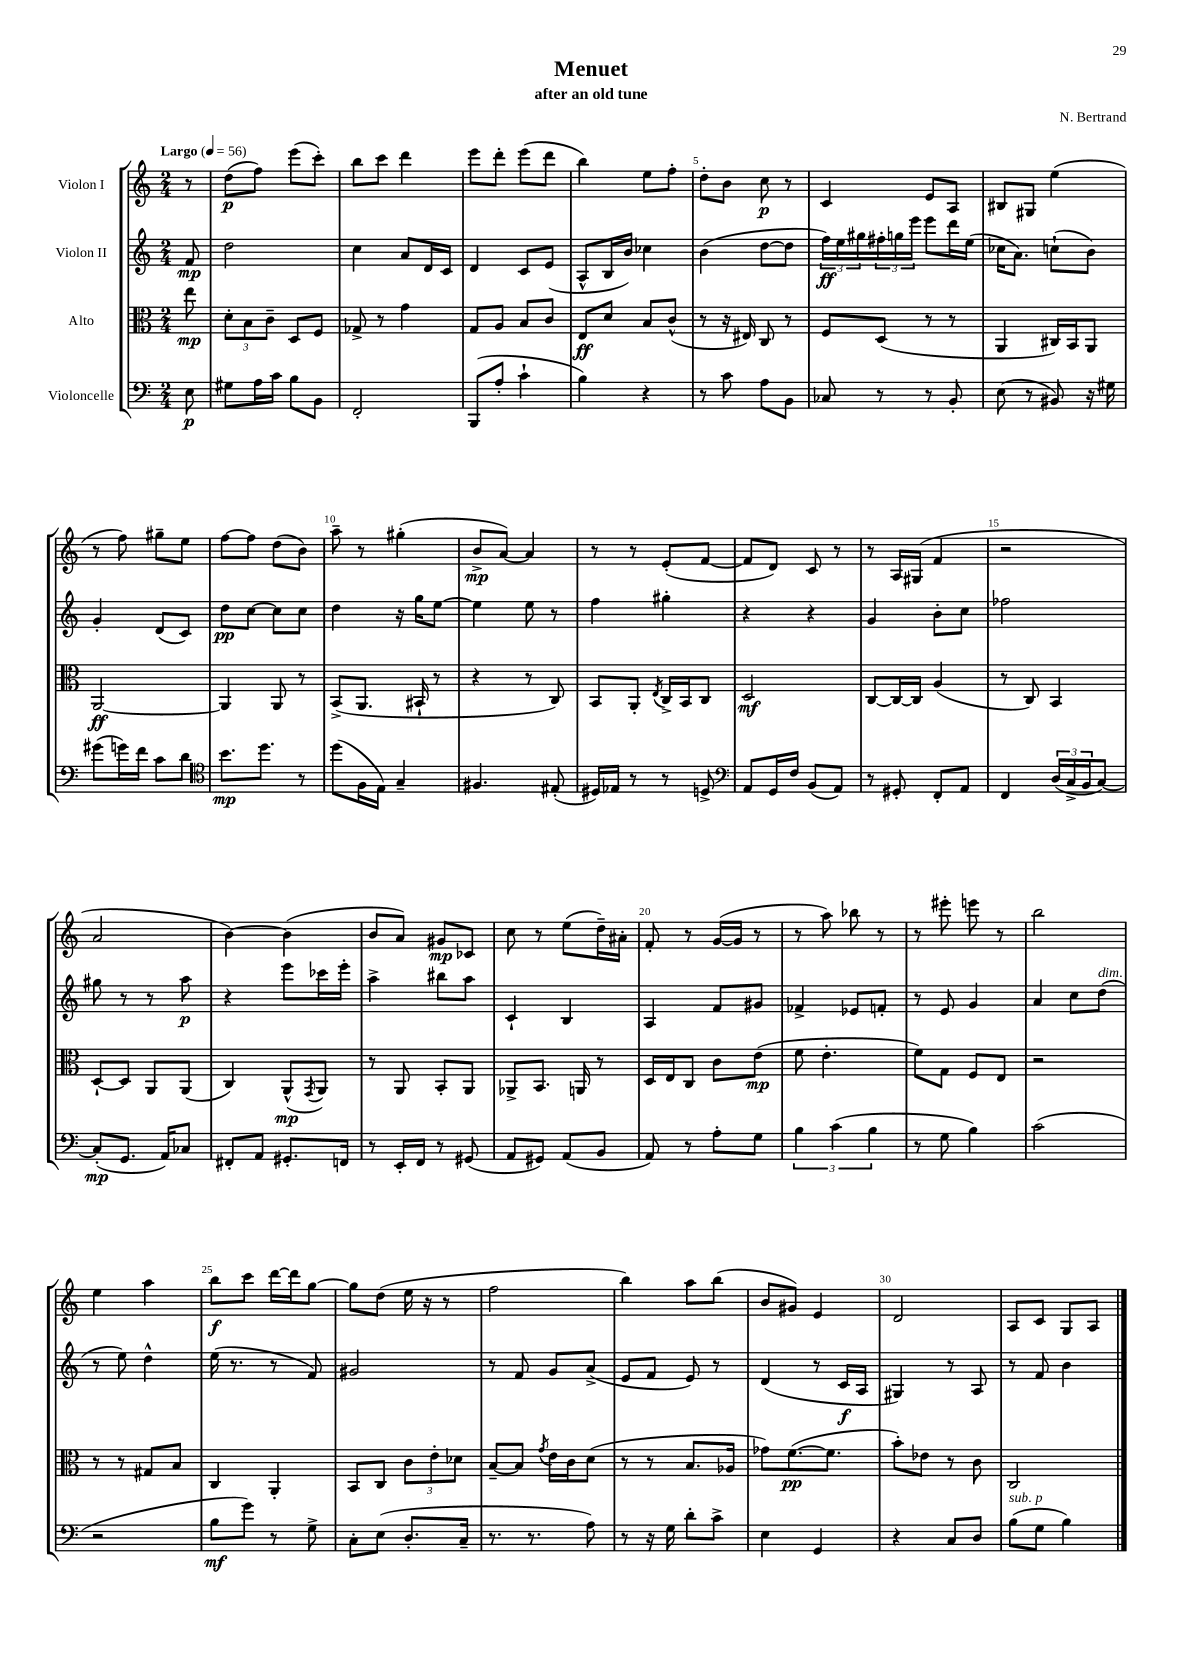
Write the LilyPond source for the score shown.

\header { title = "Menuet" composer = "N. Bertrand" subtitle = "after an old tune" }
<<
\new StaffGroup <<
\new Staff = "s0" \with { instrumentName = "Violon I" } {
    \clef treble \key c \major \numericTimeSignature \time 2/4 \partial 8 \tempo "Largo" 4 = 56
    r8 |
    d''8\p( f''8) e'''8( c'''8-.) |
    b''8 c'''8 d'''4 |
    e'''8 d'''8-. e'''8( d'''8 |
    b''4) e''8 f''8-. |
    d''8-. b'8 c''8\p r8 |
    c'4 e'8 a8 |
    bis8 gis8 e''4( |
    r8 f''8) gis''8-- e''8 |
    f''8~ f''8 d''8( b'8) |
    a''8-- r8 gis''4-.( |
    b'8->\mp a'8~) a'4 |
    r8 r8 e'8-.( f'8~ |
    f'8 d'8) c'8 r8 |
    r8 a16 gis16( f'4 |
    r2 |
    a'2 |
    b'4~) b'4( |
    b'8 a'8) gis'8\mp ces'8 |
    c''8 r8 e''8( d''16--) ais'16-. |
    f'8-. r8 g'16~( g'16 r8 |
    r8 a''8) bes''8 r8 |
    r8 eis'''8-. e'''8 r8 |
    b''2 |
    e''4 a''4 |
    b''8\f c'''8 d'''16~ d'''16 g''8~ |
    g''8 d''8( e''16 r16 r8 |
    f''2 |
    b''4) a''8 b''8( |
    b'8 gis'8) e'4 |
    d'2 |
    a8 c'8 g8 a8 \bar "|." |
}
\new Staff = "s1" \with { instrumentName = "Violon II" } {
    \clef treble \key c \major \numericTimeSignature \time 2/4 \partial 8
    f'8\mp |
    d''2 |
    c''4 a'8 d'16 c'16 |
    d'4 c'8 e'8( |
    a8-^ b16 b'16) ces''4 |
    b'4( d''8~ d''8 |
    \tuplet 3/2 { f''16\ff) e''16 gis''16 } \tuplet 3/2 { fis''16-. g''16 e'''16 } e'''8 d'''16 e''16( |
    ces''16 a'8.) c''8-!( b'8) |
    g'4-. d'8( c'8) |
    d''8\pp c''8~ c''8 c''8 |
    d''4 r16 g''16 e''8~ |
    e''4 e''8 r8 |
    f''4 gis''4-. |
    r4 r4 |
    g'4 b'8-. c''8 |
    fes''2 |
    gis''8 r8 r8 a''8\p |
    r4 e'''8 ces'''16 e'''16-. |
    a''4-> bis''8 a''8 |
    c'4-! b4 |
    a4 f'8 gis'8 |
    fes'4-> ees'8 f'8-. |
    r8 e'8 g'4 |
    a'4 c''8 d''8^\markup { \italic "dim." }( |
    r8 e''8) d''4-^ |
    e''16( r8. r8 f'8) |
    gis'2 |
    r8 f'8 g'8 a'8->( |
    e'8 f'8 e'8) r8 |
    d'4( r8 c'16\f a16 |
    gis4) r8 a8 |
    r8 f'8 b'4 \bar "|." |
}
\new Staff = "s2" \with { instrumentName = "Alto" } {
    \clef alto \key c \major \numericTimeSignature \time 2/4 \partial 8
    e''8\mp |
    \tuplet 3/2 { d'8-. b8 c'8-- } d8 f8 |
    ges8-> r8 g'4 |
    g8 a8 b8 c'8 |
    e8\ff d'8 b8 c'8-^( |
    r8 r16 eis16) c8 r8 |
    f8 d8( r8 r8 |
    a,4 cis16) b,16 a,8 |
    a,2~\ff |
    a,4 a,8 r8 |
    b,8->( a,8. bis,16-! r8 |
    r4 r8 c8) |
    b,8 a,8-. \acciaccatura { e8 } c16-> b,16 c8 |
    d2\mf |
    c8~ c16~ c16 a4( |
    r8 c8) b,4 |
    d8~-! d8 a,8 a,8( |
    c4) a,8-^\mp( \acciaccatura { g,8 } a,8) |
    r8 a,8 b,8-. a,8 |
    aes,8-> b,8. a,16 r8 |
    d16 e16 c8 c'8 e'8\mp( |
    f'8 e'4.-. |
    f'8) g8 f8 e8 |
    r2 |
    r8 r8 gis8 b8 |
    c4 a,4-. |
    b,8 c8 \tuplet 3/2 { c'8 e'8-. des'8 } |
    b8~-- b8 \acciaccatura { g'8 } e'16 c'16 d'8( |
    r8 r8 b8. aes16 |
    ges'8) f'8.~\pp( f'8. |
    b'8-.) ees'8 r8 c'8 |
    c2 \bar "|." |
}
\new Staff = "s3" \with { instrumentName = "Violoncelle" } {
    \clef bass \key c \major \numericTimeSignature \time 2/4 \partial 8
    e8\p |
    gis8 a16 c'16 b8 b,8 |
    f,2-. |
    b,,8( a8-. c'4-! |
    b4) r4 |
    r8 c'8 a8 b,8 |
    ces8 r8 r8 b,8-. |
    e8( r8 bis,8) r16 gis16 |
    gis'8( g'16) f'16 c'8 d'8 |
    \clef tenor b'8.\mp d''8. r8 |
    d''8( f16 e16) g4-- |
    fis4. eis8-.( |
    dis16) ees16 r8 r8 d8-> |
    \clef bass a,8 g,16 f16 b,8( a,8) |
    r8 gis,8-. f,8-. a,8 |
    f,4 \tuplet 3/2 { d16( c16-> b,16 } c8~) |
    c8-.\mp( g,8. a,16) ces8 |
    fis,8-. a,8 gis,8.-. f,16 |
    r8 e,16-. f,16 r8 gis,8( |
    a,8 gis,8) a,8( b,8 |
    a,8) r8 a8-. g8 |
    \tuplet 3/2 { b4 c'4( b4 } |
    r8 g8 b4) |
    c'2( |
    r2 |
    b8\mf g'8) r8 g8-> |
    c8-. e8( d8.-. c16-- |
    r8. r8. a8) |
    r8 r16 g16 d'8-. c'8-> |
    e4 g,4 |
    r4 c8 d8 |
    b8^\markup { \italic "sub. p" }( g8 b4) \bar "|." |
}
>>
>>
\layout { \context { \Score \override BarNumber.break-visibility = ##(#f #t #t) barNumberVisibility = #(every-nth-bar-number-visible 5) } }
